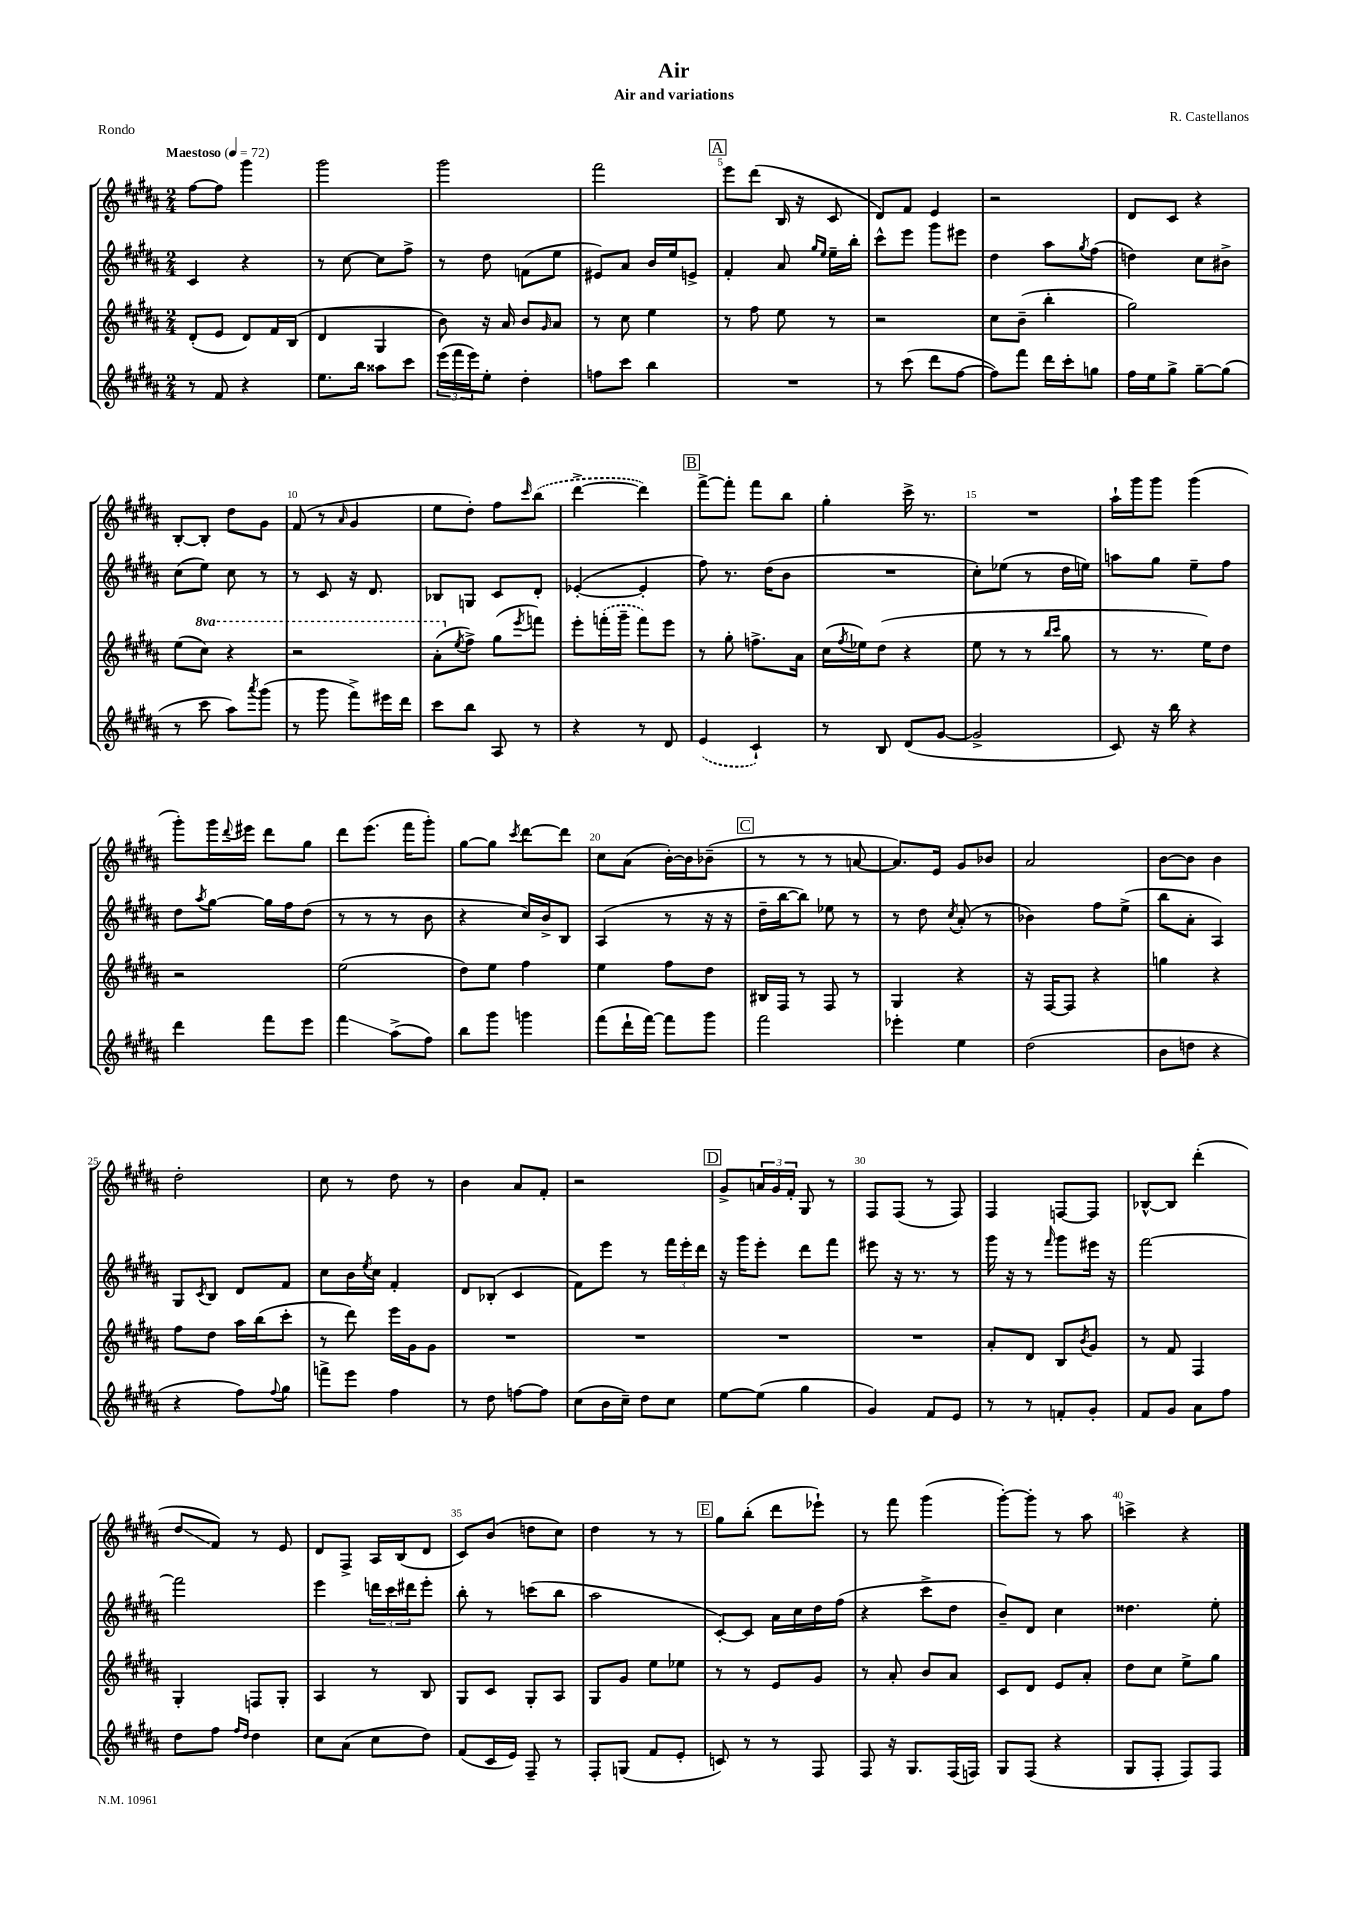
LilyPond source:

\header { title = "Air" composer = "R. Castellanos" subtitle = "Air and variations" piece = "Rondo" }
<<
\new StaffGroup <<
\new Staff = "s0" {
    \clef treble \key b \major \numericTimeSignature \time 2/4 \tempo "Maestoso" 4 = 72
    fis''8~ fis''8 gis'''4 |
    gis'''2 |
    gis'''2 |
    fis'''2 |
    \mark \markup { \box "A" } e'''8 dis'''8( b16 r16 cis'8 |
    dis'8) fis'8 e'4 |
    r2 |
    dis'8 cis'8 r4 |
    b8~-. b8-. dis''8 gis'8 |
    fis'8( r8 \grace { ais'16 } gis'4 |
    e''8 dis''8-.) fis''8 \grace { cis'''16 } \once \slurDashed b''8( |
    dis'''4~-> dis'''4) |
    \mark \markup { \box "B" } fis'''8~-> fis'''8-. fis'''8 b''8 |
    gis''4-. cis'''16-> r8. |
    R2 |
    ais''16-! gis'''16 gis'''8 gis'''4( |
    gis'''8-.) gis'''16 \appoggiatura { dis'''8 } eis'''16 dis'''8 gis''8 |
    dis'''8 e'''8.( fis'''16 gis'''8-.) |
    gis''8~ gis''8 \acciaccatura { cis'''8 } dis'''8~ dis'''8 |
    cis''8 ais'8( b'16~-.) b'16 bes'8--( |
    \mark \markup { \box "C" } r8 r8 r8 a'8~ |
    a'8.) e'16 gis'8 bes'8 |
    ais'2 |
    b'8~ b'8 b'4 |
    dis''2-. |
    cis''8 r8 dis''8 r8 |
    b'4 ais'8 fis'8-. |
    r2 |
    \mark \markup { \box "D" } gis'8-> \tuplet 3/2 { a'16 gis'16 fis'16-. } gis8 r8 |
    fis8 fis8( r8 fis8) |
    fis4 f8~ f8 |
    bes8~-^ bes8 dis'''4-.( |
    dis''8\glissando fis'8) r8 e'8 |
    dis'8 fis8-> ais16 b16( dis'8 |
    cis'8) b'8( d''8 cis''8) |
    dis''4 r8 r8 |
    \mark \markup { \box "E" } gis''8 b''8-.( dis'''8 ees'''8-!) |
    r8 fis'''8 gis'''4( |
    gis'''8~-.) gis'''8-. r8 ais''8 |
    c'''4-> r4 \bar "|." |
}
\new Staff = "s1" {
    \clef treble \key b \major \numericTimeSignature \time 2/4
    cis'4 r4 |
    r8 cis''8~ cis''8 fis''8-> |
    r8 dis''8 f'8( e''8 |
    eis'8) ais'8 b'16 e''16 e'8-> |
    \mark \markup { \box "A" } fis'4-. ais'8 \grace { gis''16 e''16 } e''16-- b''16-. |
    cis'''8-^ e'''8 gis'''8 eis'''8 |
    dis''4 ais''8 \acciaccatura { gis''8 } fis''8( |
    d''4) cis''8 bis'8-> |
    cis''8( e''8) cis''8 r8 |
    r8 cis'8 r16 dis'8. |
    bes8 g8 cis'8 dis'8-. |
    ees'4~-.( ees'4-. |
    \mark \markup { \box "B" } fis''8) r8. dis''16( b'8 |
    R2 |
    cis''8-.) ees''8( r8 dis''16 e''16) |
    a''8 gis''8 e''8-- fis''8 |
    dis''8 \acciaccatura { ais''8 } gis''8~ gis''16 fis''16 dis''8( |
    r8 r8 r8 b'8 |
    r4 cis''16) b'16-> b8 |
    ais4( r8 r16 r16 |
    \mark \markup { \box "C" } dis''16-- b''16~ b''8) ees''8 r8 |
    r8 dis''8 \acciaccatura { cis''8 } ais'8-.( r8 |
    bes'4) fis''8 e''8->( |
    b''8 ais'8-. ais4) |
    gis8 \acciaccatura { cis'8 } b8 dis'8 fis'8 |
    cis''8 b'16 \acciaccatura { e''8 } cis''16 fis'4-. |
    dis'8 bes8-.( cis'4 |
    fis'8) e'''8 r8 \tuplet 3/2 { fis'''16 e'''16-. dis'''16 } |
    \mark \markup { \box "D" } r16 gis'''16 e'''8-. dis'''8 fis'''8 |
    eis'''8 r16 r8. r8 |
    gis'''16 r16 r8 \grace { fis'''16 } gis'''8 eis'''16 r16 |
    fis'''2~ |
    fis'''2 |
    e'''4 \tuplet 3/2 { d'''16 cis'''16 dis'''16 } e'''8-. |
    b''8-. r8 c'''8( b''8 |
    ais''2 |
    \mark \markup { \box "E" } cis'8~-.) cis'8 ais'16 cis''16 dis''16 fis''16( |
    r4 cis'''8-> dis''8 |
    b'8--) dis'8 cis''4 |
    disis''4. e''8-. \bar "|." |
}
\new Staff = "s2" {
    \clef treble \key b \major \numericTimeSignature \time 2/4 \set Staff.ottavationMarkups = #ottavation-simple-ordinals
    dis'8-.( e'8 dis'8) fis'16 b16( |
    dis'4 gis4 |
    b'8) r16 ais'16 b'8 \grace { gis'16 } ais'8 |
    r8 cis''8 e''4 |
    \mark \markup { \box "A" } r8 fis''8 e''8 r8 |
    r2 |
    cis''8 b'8--( b''4-. |
    gis''2) |
    e''8( \ottava #1 cis'''8) r4 |
    r2 |
    ais''8-.( \ottava #0 \acciaccatura { e''8 } fis''8->) gis''8( \acciaccatura { e'''8 } f'''8) |
    e'''8-. \once \slurDashed f'''16-.( gis'''16-- f'''8) e'''8 |
    \mark \markup { \box "B" } r8 gis''8-. f''8.-> ais'16 |
    cis''16( \acciaccatura { fis''8 } ees''16) dis''8( r4 |
    e''8 r8 r8 \grace { b''16 cis'''16 } gis''8 |
    r8 r8. e''16) dis''8 |
    r2 |
    e''2( |
    dis''8) e''8 fis''4 |
    e''4 fis''8 dis''8 |
    \mark \markup { \box "C" } bis16 fis16 r8 fis8 r8 |
    gis4 r4 |
    r16 fis16~ fis8 r4 |
    g''4 r4 |
    fis''8 dis''8 ais''16 b''16( cis'''8-. |
    r8 dis'''8) e'''16 gis'16 gis'8 |
    R2 |
    R2 |
    \mark \markup { \box "D" } R2 |
    R2 |
    ais'8-. dis'8 b8 \acciaccatura { b'8 } gis'8 |
    r8 fis'8 fis4 |
    gis4-. f8 gis8-. |
    ais4 r8 b8 |
    gis8 cis'8 gis8-. ais8 |
    gis8 gis'8 e''8 ees''8 |
    \mark \markup { \box "E" } r8 r8 e'8 gis'8 |
    r8 ais'8-. b'8 ais'8 |
    cis'8 dis'8 e'8 ais'8-. |
    dis''8 cis''8 e''8-> gis''8 \bar "|." |
}
\new Staff = "s3" {
    \clef treble \key b \major \numericTimeSignature \time 2/4
    r8 fis'8 r4 |
    e''8. b''16 aisis''8 cis'''8 |
    \tuplet 3/2 { e'''16( fis'''16 e'''16) } e''8-. dis''4-. |
    f''8 cis'''8 b''4 |
    \mark \markup { \box "A" } R2 |
    r8 cis'''8( dis'''8 fis''8~ |
    fis''8) fis'''8 dis'''16 cis'''16-. g''8 |
    fis''16 e''16 gis''8-> gis''8~-- gis''8( |
    r8 cis'''8 ais''8) \acciaccatura { ais'''8 } gis'''8( |
    r8 gis'''8 fis'''8->) eis'''16 dis'''16 |
    cis'''8 b''8 ais8 r8 |
    r4 r8 dis'8 |
    \mark \markup { \box "B" } \once \slurDashed e'4( cis'4-!) |
    r8 b8 dis'8( gis'8~ |
    gis'2-> |
    cis'8) r16 b''16 r4 |
    dis'''4 fis'''8 e'''8 |
    fis'''4\glissando ais''8->( fis''8) |
    b''8 gis'''8 g'''4 |
    fis'''8( dis'''16-! fis'''16~) fis'''8 gis'''8 |
    \mark \markup { \box "C" } fis'''2 |
    ees'''4-. e''4 |
    dis''2( |
    b'8 d''8 r4 |
    r4 fis''8) \appoggiatura { fis''8 } gis''8 |
    f'''8-> e'''8 fis''4 |
    r8 dis''8 f''8~ f''8 |
    cis''8( b'16 cis''16--) dis''8 cis''8 |
    \mark \markup { \box "D" } e''8~ e''8( gis''4 |
    gis'4) fis'8 e'8 |
    r8 r8 f'8-. gis'8-. |
    fis'8 gis'8 ais'8 fis''8 |
    dis''8 fis''8 \grace { fis''16 dis''16 } dis''4 |
    cis''8 ais'8( cis''8 dis''8) |
    fis'8( cis'16 e'16) fis8-- r8 |
    fis8-. g8( fis'8 e'8-. |
    \mark \markup { \box "E" } c'8) r8 r8 fis8 |
    fis8 r16 gis8. fis16( f16) |
    gis8 fis8( r4 |
    gis8 fis8-. fis8) fis8 \bar "|." |
}
>>
>>
\layout { \context { \Score \override BarNumber.break-visibility = ##(#f #t #t) barNumberVisibility = #(every-nth-bar-number-visible 5) } }
